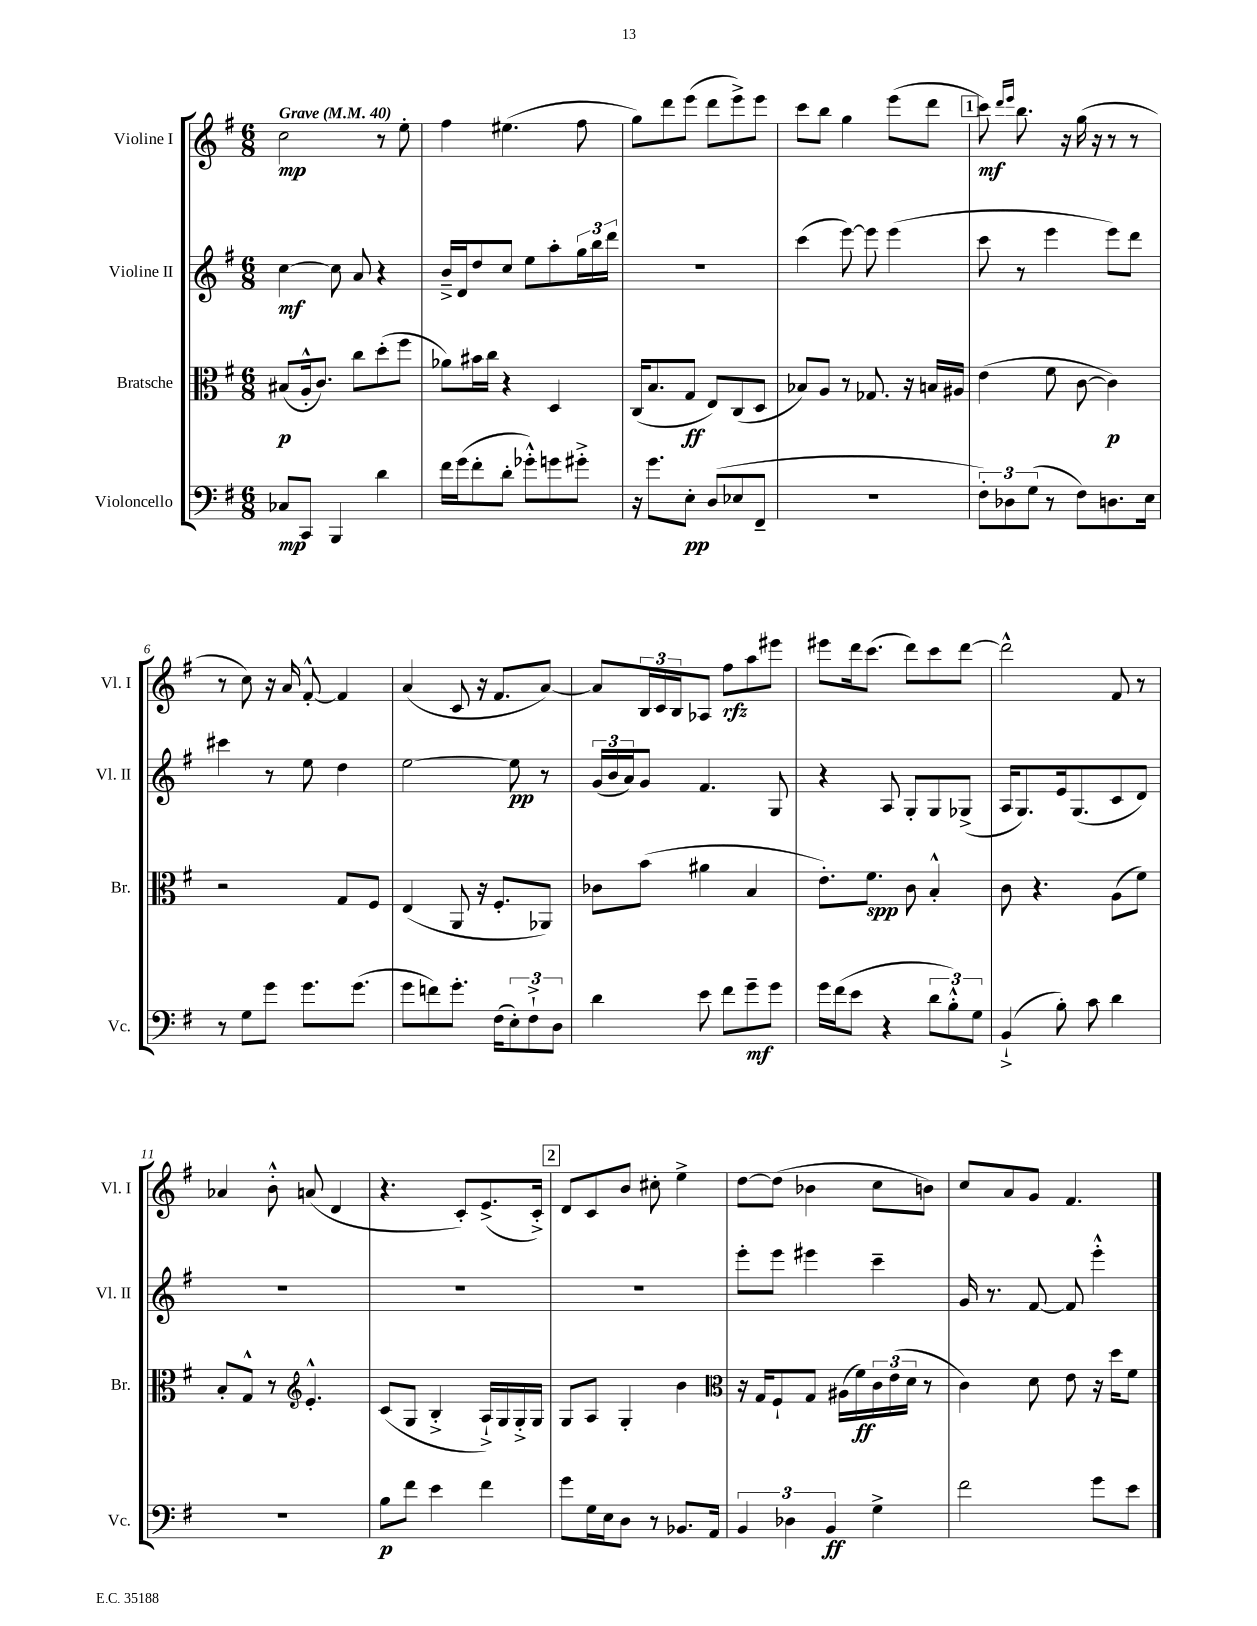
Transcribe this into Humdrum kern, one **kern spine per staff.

**kern	**kern	**kern	**kern
*staff4	*staff3	*staff2	*staff1
*clefF4	*clefC3	*clefG2	*clefG2
*k[f#]	*k[f#]	*k[f#]	*k[f#]
*M6/8	*M6/8	*M6/8	*M6/8
*MM40	*MM40	*MM40	*MM40
8C-	(8B#	[4cc	2cc
8CC	16A'^^	.	.
.	8.c)	.	.
4BBB	.	8cc]	.
.	8cc	8a	.
4d	(8dd'	4r	8r
.	8ff#	.	8ee'
=	=	=	=
16f#	8a-)	16b~^	4ff#
(16g	.	16d	.
8f#'	16b#	8dd	.
.	16cc	.	.
8d'	4r	8cc	(4.ee#
8g-'^^)	.	8ee	.
8g	4D	8aa'	.
8g#'^	.	24gg	8ff#
.	.	24bb	.
.	.	24ddd	.
=	=	=	=
16r	(16C	2.r	8gg)
8.g	8.B	.	.
.	.	.	8ddd
8E'	8G	.	(8eee
(8D	8E)	.	8ddd
8E-	(8C	.	8eee^)
8FF#~	8D	.	8eee
=	=	=	=
2.r	8B-)	(4ccc	8ccc
.	8A	.	8bb
.	8r	[8eee)	4gg
.	8.G-	8eee]	.
.	.	(4eee	(8eee
.	16r	.	.
.	16B	.	8ddd
.	16A#	.	.
=	=	=	=
12F#')	(4e	8ccc	8ccc)
12D-	.	.	.
.	.	.	16qqddd
.	.	.	16qqeee
.	.	8r	8.bb
(12G	.	.	.
8r	8f#	4eee	.
.	.	.	16r
8F#)	[8c	.	(16gg
.	.	.	16r
8.D	4c])	8eee)	8r
.	.	8ddd	8r
16E	.	.	.
=	=	=	=
8r	2r	4ccc#	8r
8G	.	.	8cc)
8g	.	8r	16r
.	.	.	16a
8.g	.	8ee	[8f#'^^
.	8G	4dd	4f#]
(8.g	.	.	.
.	8F#	.	.
=	=	=	=
8g	(4E	[2ee	(4a
8f)	.	.	.
8.g'	8AA	.	8c
.	16r	.	16r
(16F#	8.F#'	.	8.f#
12E')	.	8ee]	.
12F#`^	.	.	.
.	8AA-)	8r	[8a)
12D	.	.	.
=	=	=	=
4d	8c-	(24g	8a]
.	.	24b	.
.	.	24a)	.
.	(8b	8g	24B
.	.	.	24c
.	.	.	24B
8e	4a#	4.f#	8A-
8f#	.	.	8ff#
8g~	4B	.	8aa
8g	.	8G	8eee#
=	=	=	=
16g	8.e')	4r	8eee#
(16f#	.	.	.
8e	.	.	16ddd
.	8.f#	.	(8.ccc
4r	.	8A	.
.	8c	8G'	8ddd)
12d	4B'^^	8G	8ccc
12B'^^)	.	.	.
.	.	(8G-^	[8ddd
12G	.	.	.
=	=	=	=
(4BB`^	8c	16A	2ddd^^]
.	.	8.G)	.
.	4.r	.	.
8B')	.	16e	.
.	.	(8.G	.
8c	.	.	.
4d	(8A	8c	8f#
.	8f#)	8d)	8r
=	=	=	=
2.r	8B'	2.r	4a-
.	8G^^	.	.
.	8r	.	8b'^^
*	*clefG2	*	*
.	4.e'^^	.	(8a
.	.	.	4d
=	=	=	=
8B	(8c	2.r	4.r
8f#	8G	.	.
4e	4B'^	.	.
.	.	.	8c')
4f#	16A`^)	.	(8.e^
.	16G	.	.
.	16G'^	.	.
.	16G	.	16c'^)
=	=	=	=
8g	8G	2.r	8d
16G	8A	.	8c
16E	.	.	.
8D	4G'	.	8b
8r	.	.	8cc#'
8.BB-	4b	.	4ee^
16AA	.	.	.
=	=	=	=
*	*clefC3	*	*
6BB	16r	8eee'	[8dd
.	16G	.	.
.	8F#`	8eee	(8dd]
6D-	.	.	.
.	8G	4eee#	4b-
6BB	.	.	.
.	(16A#	.	.
.	16f#)	.	.
4G^	24c	4ccc~	8cc
.	(24e	.	.
.	24d	.	.
.	8r	.	8b)
=	=	=	=
2f#	4c)	16g	8cc
.	.	8.r	.
.	.	.	8a
.	8d	[8f#	8g
.	8e	8f#]	4.f#
8g	16r	4eee'^^	.
.	16dd	.	.
8e	8f#	.	.
==	==	==	==
*-	*-	*-	*-
